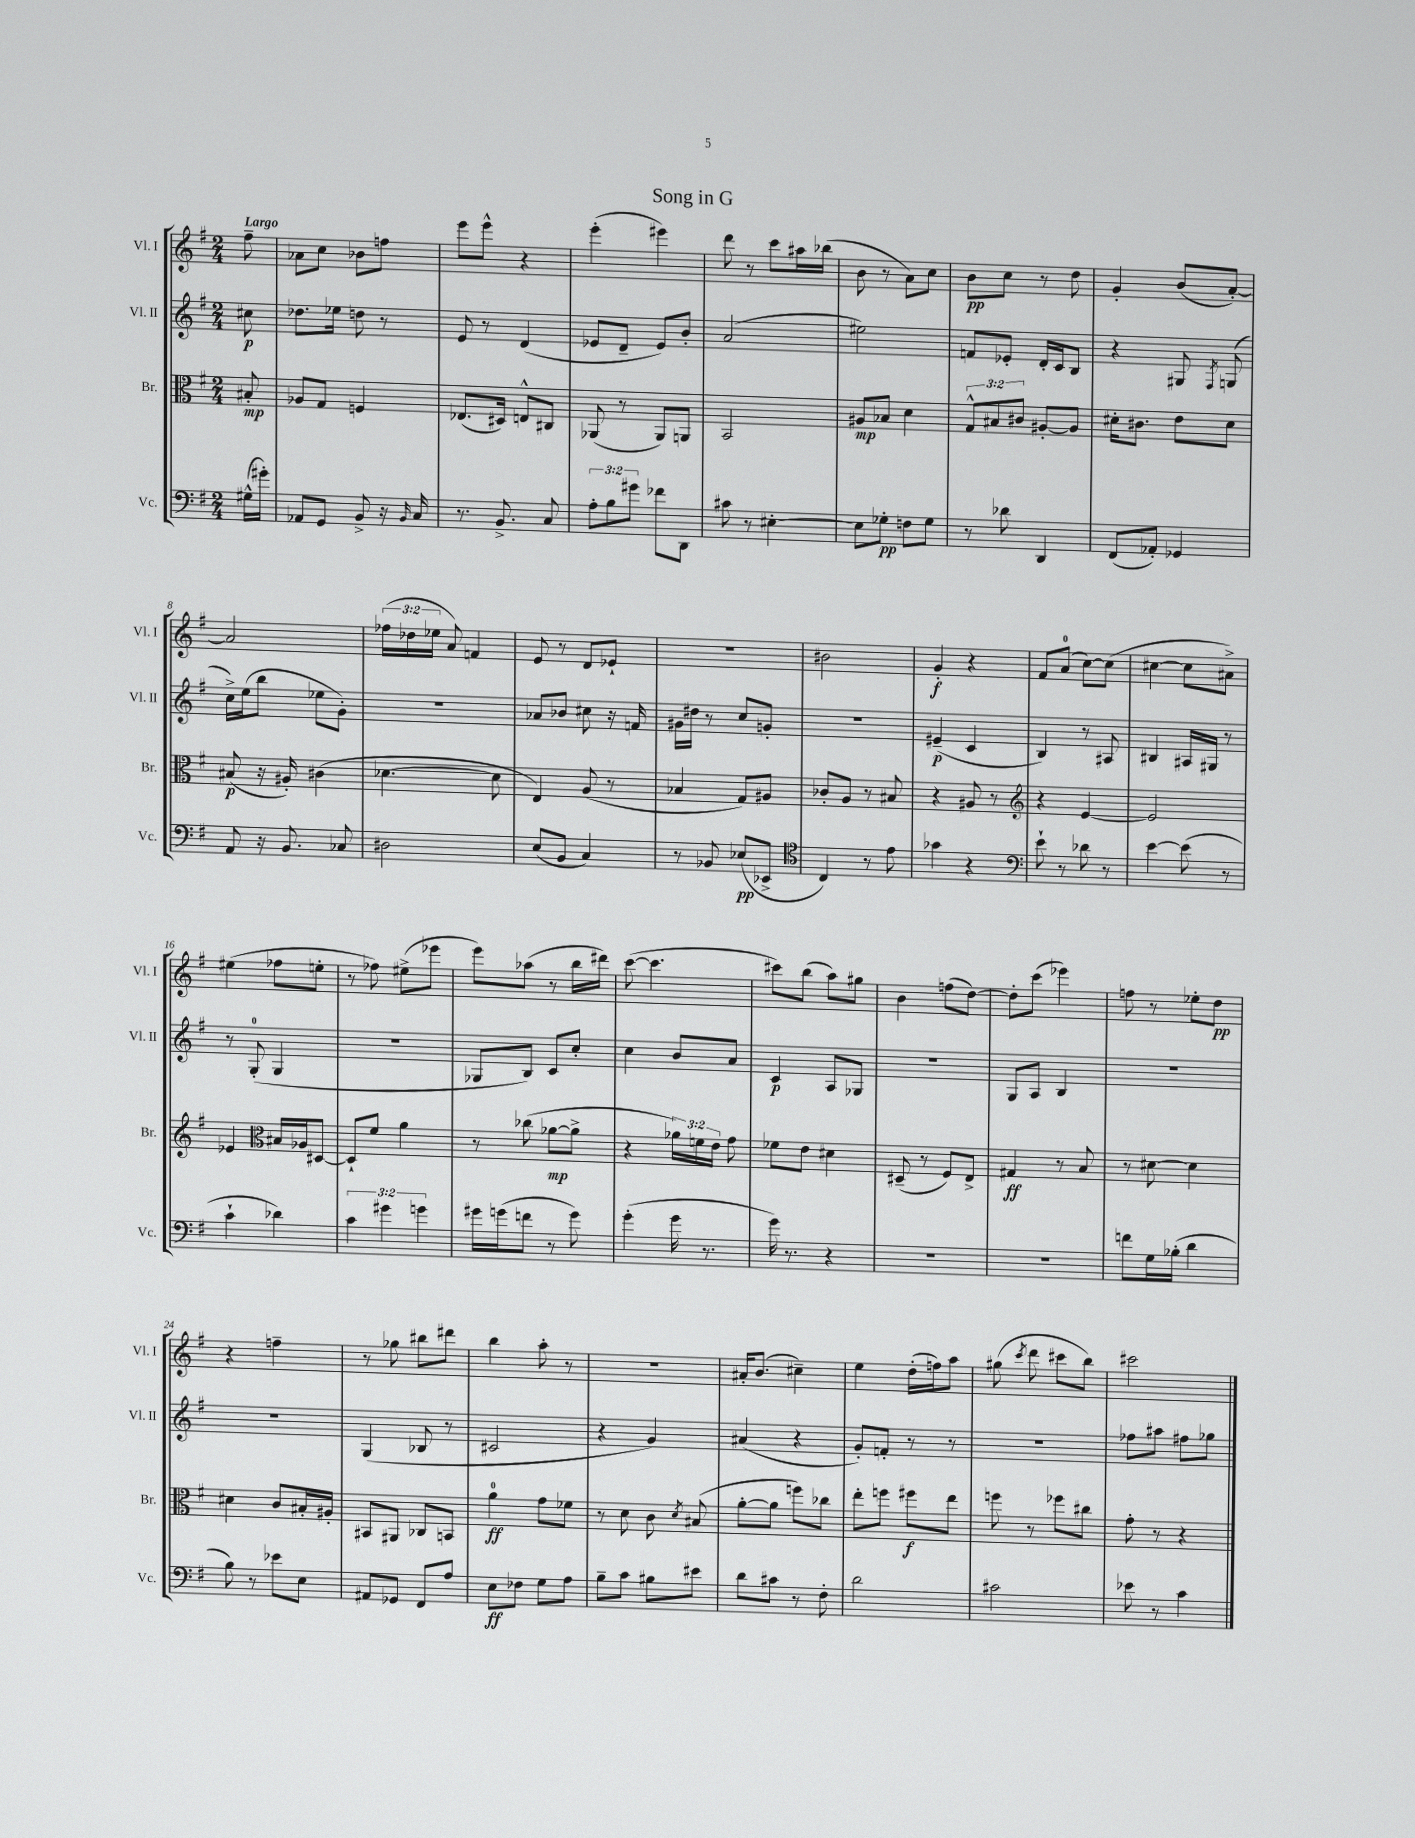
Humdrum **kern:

**kern	**kern	**kern	**kern
*staff4	*staff3	*staff2	*staff1
*clefF4	*clefC3	*clefG2	*clefG2
*k[f#]	*k[f#]	*k[f#]	*k[f#]
*M2/4	*M2/4	*M2/4	*M2/4
(16G#^^	8B#'	8cc#	8ff#~
16g#')	.	.	.
=	=	=	=
8AA-	8A-	8.dd-	8a-
8GG	8G	.	8cc
.	.	16ee-	.
8BB^	4F	8dd	8b-
16r	.	8r	8ff
16qqBB	.	.	.
16C	.	.	.
=	=	=	=
8.r	(8.E-	8e	8eee
.	.	8r	8eee^^
8.BB^	16D#)	.	.
.	8E^^	(4d	4r
8C	8C#	.	.
=	=	=	=
12A'	(8AA-	8e-	(4eee'
12B	.	.	.
.	8r	8d~	.
12g#	.	.	.
8f-	8AA-)	8e-)	4eee#)
8DD	8AA	8b'	.
=	=	=	=
8c#	2BB	(2a	8ddd
8r	.	.	8r
[4E#'	.	.	8ccc
.	.	.	16aa#
.	.	.	(16bb-
=	=	=	=
8E#]	8A#	2ee#)	8b
8G-'	8B-	.	8r
8F	4d	.	8a)
8G-	.	.	8cc
=	=	=	=
8r	12G^^	8f	8b
.	12B#	.	.
8d-	.	8e-'	8cc
.	12c#	.	.
4DD	[8A#'	16d'	8r
.	.	16c	.
.	8A#]	8B	8dd
=	=	=	=
(8FF#	16d#'	4r	4g'
.	8.c#	.	.
8AA-')	.	.	.
4GG-	8e	8G#	(8b
.	.	8qF#	.
.	8d#	(8G	[8a')
=	=	=	=
8AA	(8B#	16cc^)	2a]
.	.	(16ee	.
16r	16r	8bb	.
8.BB	16A#')	.	.
.	(4c#	8ee-	.
8C-	.	8g')	.
=	=	=	=
2D#	[4.d-	2r	(24ff-
.	.	.	24dd-
.	.	.	24ee-
.	.	.	8a)
.	.	.	4f
.	8d-]	.	.
=	=	=	=
(8E	4E)	8a-	8e
8BB	.	8b-	8r
4C)	(8A	8cc#	8d
.	8r	16r	8e-`
.	.	16f	.
=	=	=	=
8r	4B-	16g#	2r
.	.	16dd#	.
8BB-	.	8r	.
(8E-	8G)	8cc	.
8EE-^	8A#	8g'	.
=	=	=	=
*clefC4	*	*	*
4C)	8c-'	2r	2b#
.	8A	.	.
8r	8r	.	.
8e	8B#	.	.
=	=	=	=
4g-	4r	(4e#~	4g'
4r	8A#	4c	4r
.	8r	.	.
=	=	=	=
*clefF4	*clefG2	*	*
8e`	4r	4B)	8f#
8r	.	.	(8a
8d-	[4e	8r	[8cc)
8r	.	8A#	(8cc]
=	=	=	=
[4e	2e]	4B#	[4cc#
(8e]	.	16A#	8cc#]
.	.	16G#	.
8r	.	8r	8a#^)
=	=	=	=
4c`	4e-	8r	(4ee#
.	.	(8G'	.
*	*clefC3	*	*
4d-)	16B#	4G	8ff-
.	16A-	.	.
.	[8D#	.	8ee'
=	=	=	=
6c	8D#`]	2r	8r
.	8f#	.	8ff-)
6g#	.	.	.
.	4a	.	(8ee#^
6g	.	.	.
.	.	.	8eee-
=	=	=	=
16g#	8r	8G-	8eee)
(16g	.	.	.
8f	(8cc-	8B)	(8aa-
8r	[8a-	8c	8r
8g)	8a-^]	8cc'	16bb
.	.	.	16ddd#)
=	=	=	=
(4g'	4r	4cc	([8ccc
.	.	.	4.ccc]
16g	24a-)	8b	.
.	24f	.	.
8.r	.	.	.
.	24e	.	.
.	8g	8a	.
=	=	=	=
16g)	8f-	4c	8ccc#)
8.r	.	.	.
.	8e	.	(8bb
4r	4d#	8A	8aa)
.	.	8G-	8gg#
=	=	=	=
2r	(8D#~	2r	4b
.	8r	.	.
.	8F#)	.	(8ff
.	8E^	.	[8dd)
=	=	=	=
2r	4G#	8G	8dd']
.	.	8A	(8ccc
.	8r	4B	4eee-)
.	8B	.	.
=	=	=	=
8f	8r	2r	8ff
16G	[8d#	.	8r
(16B-'	.	.	.
4d	4d#]	.	8ee-'
.	.	.	8dd
=	=	=	=
8B)	4d#	2r	4r
8r	.	.	.
8e-	8c	.	4ff~
8E	16B#'	.	.
.	16A#'	.	.
=	=	=	=
8AA#	8BB#	(4G	8r
8GG-	8AA#	.	8gg-
8FF#	8C-	8B-	8bb#
8A	8BB	8r	8ddd#
=	=	=	=
8E	4a	2c#	4bb
8F-	.	.	.
8G	8g	.	8aa'
8A	8f-	.	8r
=	=	=	=
8B~	8r	4r	2r
8c	8d	.	.
8B#	8c	4g)	.
.	8qd	.	.
8e#	(8B#	.	.
=	=	=	=
8d	[8a'	(4a#	16a#'
.	.	.	(8.b
8c#	8a]	.	.
8r	8ff)	4r	4cc#~)
8F#'	8cc-	.	.
=	=	=	=
2d	8ee'	8g')	4ee
.	8ff	8f'	.
.	8ff#	8r	(16dd'
.	.	.	16ff)
.	8ee	8r	8aa
=	=	=	=
2c#	8ff	2r	(8gg#
.	.	.	8qccc
.	8r	.	8ddd
.	8ff-	.	8ccc#
.	8cc#	.	8bb)
=	=	=	=
8e-	8g'	8ff-	2ccc#
8r	8r	8aa#	.
4c	4r	8ff#	.
.	.	8gg-	.
==	==	==	==
*-	*-	*-	*-
